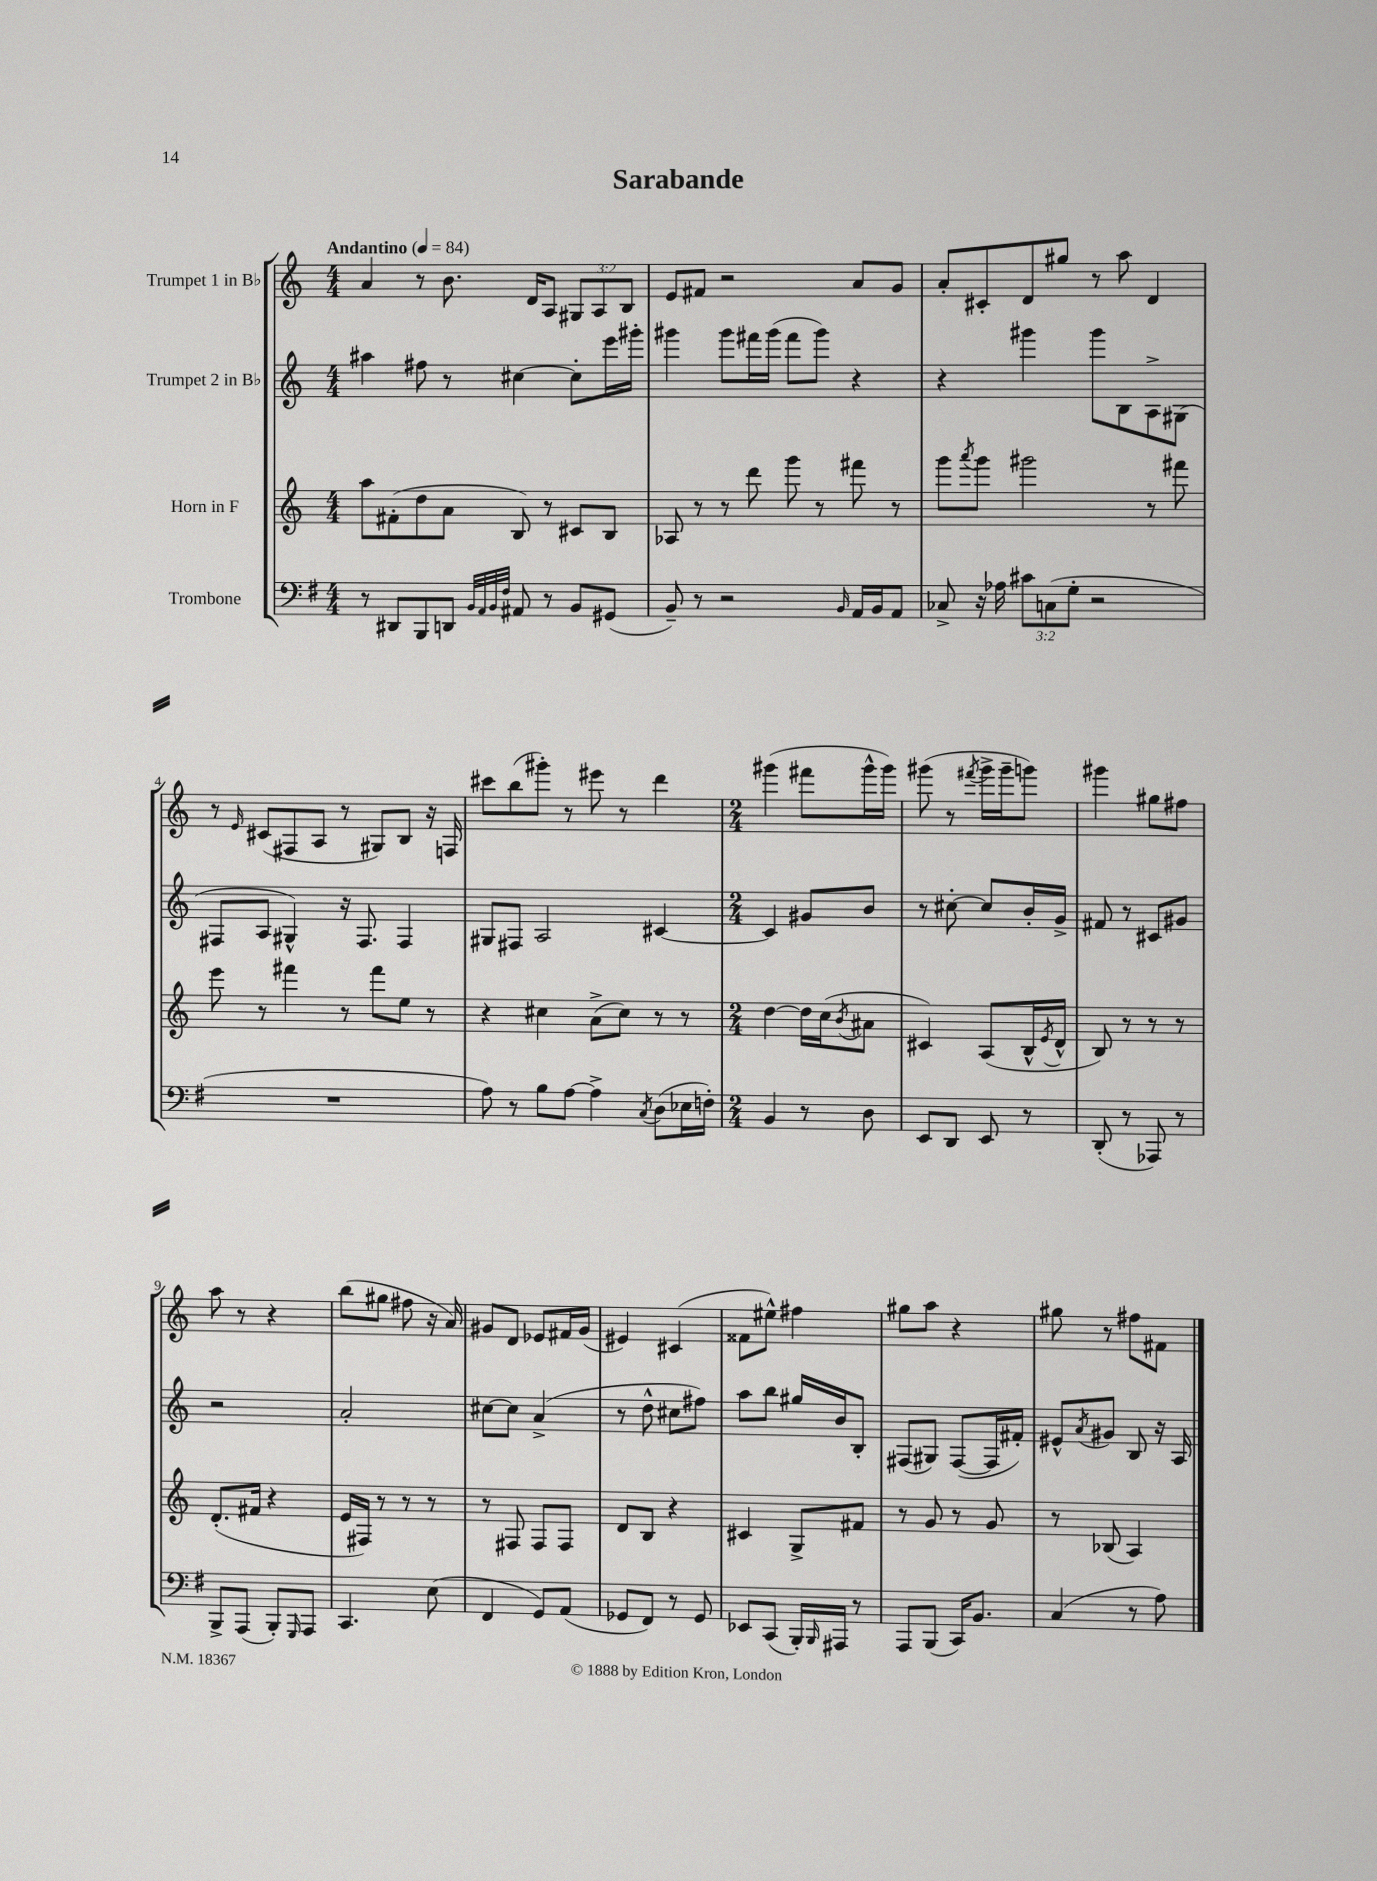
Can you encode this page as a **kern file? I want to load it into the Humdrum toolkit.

**kern	**kern	**kern	**kern
*part4	*part3	*part2	*part1
*staff4	*staff3	*staff2	*staff1
*I"Trombone	*I"Horn in F	*I"Trumpet 2 in B♭	*I"Trumpet 1 in B♭
*clefF4	*clefG2	*clefG2	*clefG2
*k[f#]	*k[]	*k[]	*k[]
*M4/4	*M4/4	*M4/4	*M4/4
*MM84	*MM84	*MM84	*MM84
=1	=1	=1	=1
!	!	!	!LO:TX:a:B:t=Andantino
8r	8aa\L	4aa#X\	4a/
8DD#X/L	(8f#X'\	.	.
8BBB/	8dd\	8ff#X\	8r
8DDn/J	8a\J	8r	8.b\
32qqBB/LLL	.	.	.
32qqAA/	.	.	.
32qqBB/	.	.	.
32qqF#/JJJ	.	.	.
8AA#X/	8B/)	[4cc#X\	.
.	.	.	16d/KL
8r	8r	.	8A/J
8BB/L	8c#X/L	8cc#'\L]	12G#X/L
.	.	.	12A/
(8GG#X/J	8B/J	16eee\L	.
.	.	.	12B/J
.	.	16ggg#X'\JJ	.
=2	=2	=2	=2
8BB~/)	8A-X/	4ggg#X\	8e/L
8r	8r	.	8f#X/J
2r	8r	8ggg#\L	2r
.	8ddd\	16fff#X\L	.
.	.	(16ggg#\JJ	.
.	8ggg\	8fff#\L	.
.	8r	8ggg#\J)	.
16qqBB/	.	.	.
16AA/LL	8fff#X\	4r	8a/L
16BB/J	.	.	.
8AA/J	8r	.	8g/J
=3	=3	=3	=3
8C-X^/	8ggg\L	4r	8a'/L
.	8qaaa/	.	.
16r	8ggg\J	.	8c#X'/
16A-X\	.	.	.
12c#X\L	2ggg#X\	4ggg#X\	8d/
(12Cn\	.	.	.
.	.	.	8gg#X/J
12G'\J	.	.	.
2r	.	8ggg#\L	8r
.	.	8B\	8aa\
.	8r	8A^\	4d/
.	8fff#X\	(8G#X\J	.
!!LO:LB:g=z
=4	=4	=4	=4
1r	8eee\	8F#X/L	8r
.	.	.	16qqe/
.	8r	8A/J	(8c#X/L
.	4fff#X\	4G#X^^/)	8F#X/
.	.	.	8A/J
.	8r	16r	8r
.	.	8.F#/	.
.	8fff#\L	.	8G#X/L)
.	8ee\J	4F#/	8B/J
.	8r	.	16r
.	.	.	16Fn/
=5	=5	=5	=5
8A\)	4r	8G#X/L	8ccc#X\L
8r	.	8F#X/J	(8bb\
8B\L	4cc#X\	2A/	8ggg#X'\J)
[8A\J	.	.	8r
4A^\]	(8a^\L	.	8eee#X\
.	8cc#\J)	.	8r
8qC/	.	.	.
(8D\L	8r	[4c#X/	4ddd\
16E-X\L	8r	.	.
16Fn'\JJ)	.	.	.
=6	=6	=6	=6
*M2/4	*M2/4	*M2/4	*M2/4
4BB/	[4dd\	4c#/]	(4ggg#X\
8r	16dd\LL]	8g#X/L	8fff#X\L
.	(16cc\J	.	.
.	8qb/	.	.
8D\	8a#X\J	8b/J	16ggg#^^\L
.	.	.	16ggg#\JJ)
=7	=7	=7	=7
8EE/L	4c#X/)	8r	(8ggg#X\
8DD/J	.	[8cc#X'\	8r
.	.	.	8qfff#X/
8EE/	(8A/L	8cc#/L]	16ggg#^\LL
.	.	.	16ggg#~\J
8r	16B^^/L	16b'/L	8gggn\J)
.	8qe/	.	.
.	16d^^/JJ	16g^/JJ	.
=8	=8	=8	=8
(8DD'/	8B/)	8f#X/	4ggg#X\
8r	8r	8r	.
8AAA-X/)	8r	8c#X/L	8gg#X\L
8r	8r	8g#X/J	8ff#X\J
!!LO:LB:g=z
=9	=9	=9	=9
8BBB^/L	(8.d'/L	2r	8aa\
(8AAA/J	.	.	8r
.	16f#X/Jk	.	.
8BBB'/L)	4r	.	4r
16qqGGG/	.	.	.
8AAA/J	.	.	.
=10	=10	=10	=10
4.CC/	16e/LL	2a'/	(8bb\L
.	16F#X/JJ)	.	.
.	8r	.	8gg#X\J
.	8r	.	8ff#X\
(8E\	8r	.	16r
.	.	.	16a/)
=11	=11	=11	=11
4FF#/	8r	[8cc#X\L	8g#X/L
.	8F#X/	8cc#\J]	8d/J
8GG/L)	8F#/L	(4a^/	8e-X/L
(8AA/J	8F#/J	.	16f#X/L
.	.	.	(16g#/JJ
=12	=12	=12	=12
8GG-X/L	8d/L	8r	4e#X/)
8FF#/J)	8B/J	8dd^^\	.
8r	4r	8cc#X\L	(4c#X/
8GG-/	.	8ff#X\J)	.
=13	=13	=13	=13
8EE-X/L	4c#X/	8aa\L	8f##X\L
(8CC/J	.	8bb\J	8ee#X^^\J)
16BBB'/LL)	8G^/L	16gg#X/LL	4ff#X\
16qqBBB/	.	.	.
16AAA#X/JJ	.	16b/J	.
8r	8f#X/J	8B'/J	.
=14	=14	=14	=14
8AAA/L	8r	(8F#X/L	8gg#X\L
(8BBB/J	8g/	8G#X/J)	8aa\J
16CC/KL)	8r	([8F#/L	4r
8.BB/J	.	.	.
.	8g/	16F#/L]	.
.	.	16f#X'/JJ)	.
=15	=15	=15	=15
(4C/	8r	8e#X^^/L	8gg#X\
.	.	8qa/	.
.	(8B-X/	8g#X/J	8r
8r	4A/)	8B/	8ff#X\L
8A\)	.	16r	8f#X\J
.	.	16A/	.
==	==	==	==
*-	*-	*-	*-
